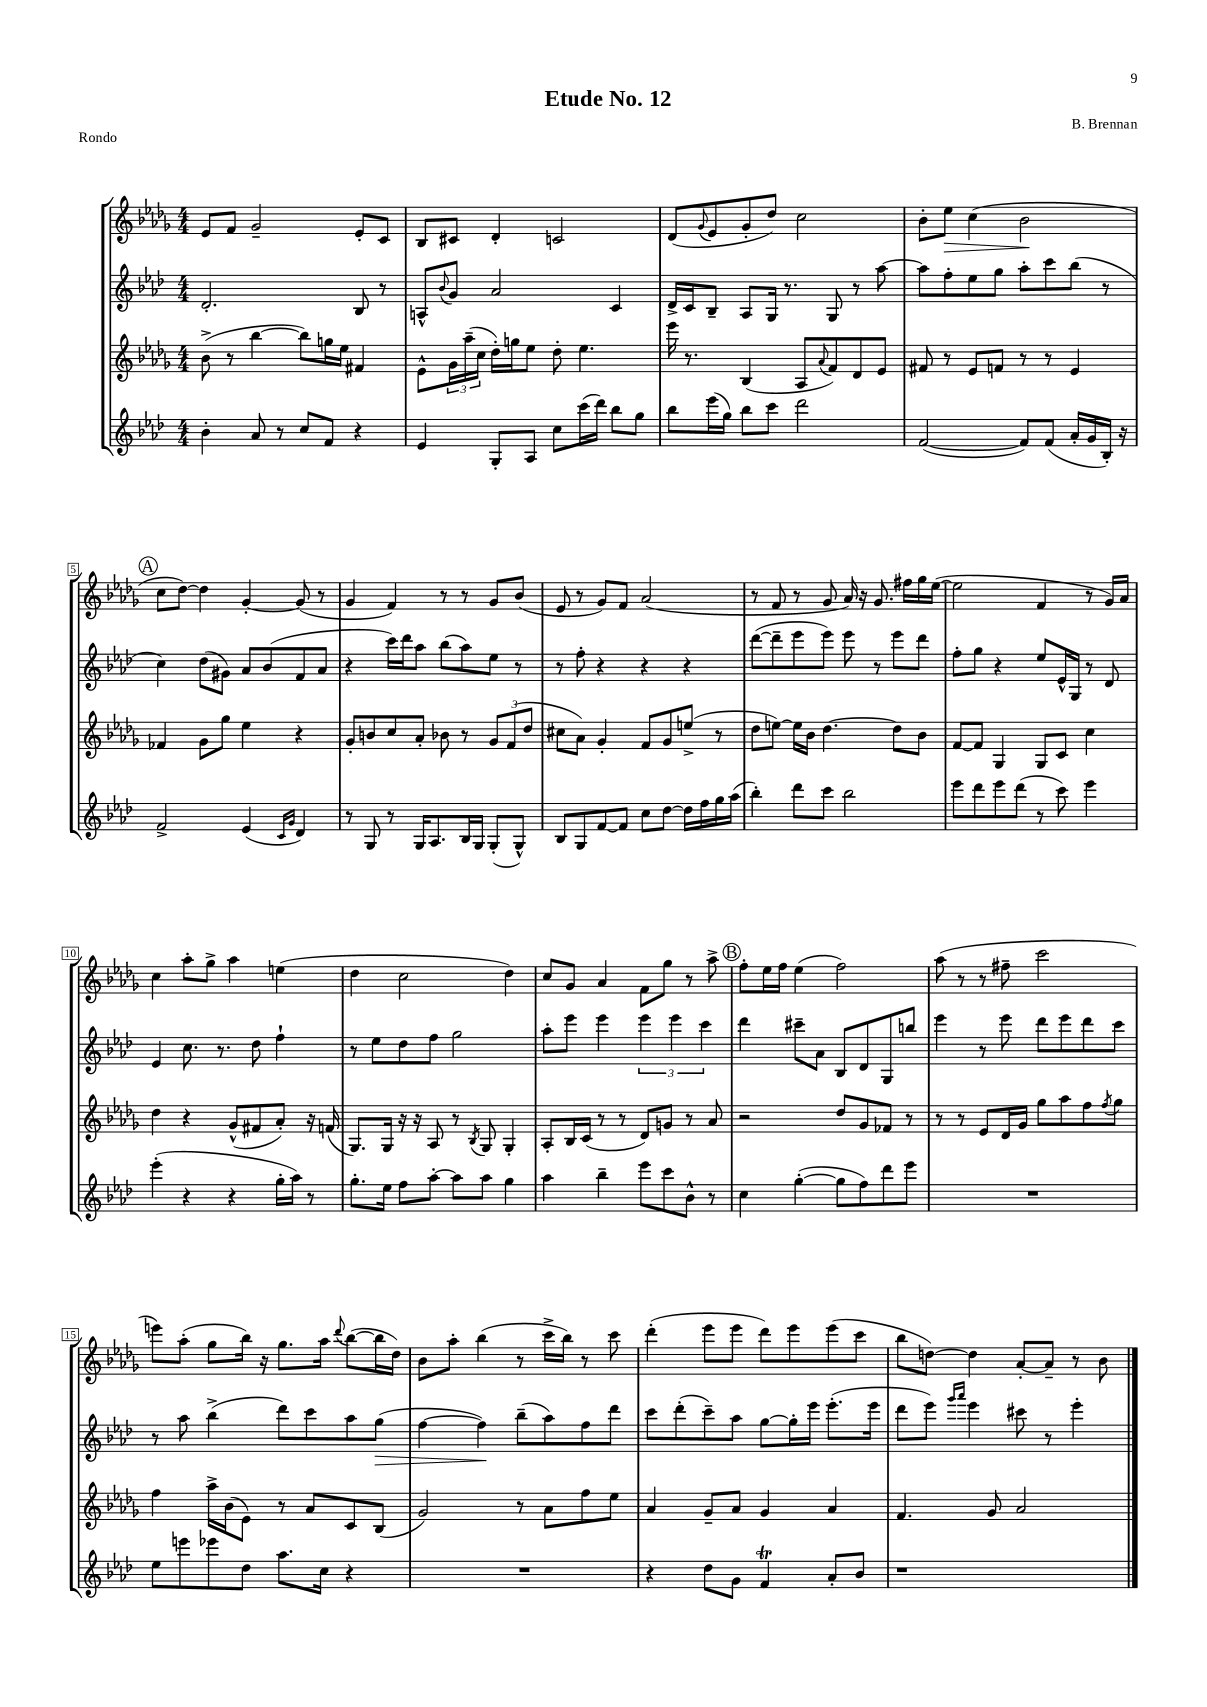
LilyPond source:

\header { title = "Etude No. 12" composer = "B. Brennan" piece = "Rondo" }
<<
\new StaffGroup <<
\new Staff = "s0" {
    \clef treble \key des \major \numericTimeSignature \time 4/4
    ees'8 f'8 ges'2-- ees'8-. c'8 |
    bes8 cis'8 des'4-. c'2 |
    des'8( \appoggiatura { ges'8 } ees'8 ges'8-. des''8) c''2 |
    bes'8-. ees''8\> c''4( bes'2\! |
    \mark \markup { \circle "A" } c''8 des''8~) des''4 ges'4~-. ges'8( r8 |
    ges'4 f'4) r8 r8 ges'8 bes'8( |
    ees'8 r8 ges'8) f'8 aes'2( |
    r8 f'8 r8 ges'8 aes'16) r16 ges'8. fis''16 ges''16 ees''16~( |
    ees''2 f'4 r8 ges'16) aes'16 |
    c''4 aes''8-. ges''8-> aes''4 e''4( |
    des''4 c''2 des''4) |
    c''8 ges'8 aes'4 f'8 ges''8 r8 aes''8-> |
    \mark \markup { \circle "B" } f''8-. ees''16 f''16 ees''4( f''2) |
    aes''8( r8 r8 fis''8-- c'''2 |
    e'''8) aes''8-.( ges''8 bes''16) r16 ges''8. aes''16 \appoggiatura { des'''8 } bes''8~( bes''16 des''16) |
    bes'8 aes''8-. bes''4( r8 c'''16-> bes''16) r8 c'''8 |
    des'''4-.( ees'''8 ees'''8 des'''8) ees'''8 ees'''8( c'''8 |
    bes''8 d''8~) d''4 aes'8~-. aes'8-- r8 bes'8 \bar "|." |
}
\new Staff = "s1" {
    \clef treble \key aes \major \numericTimeSignature \time 4/4
    des'2.-. bes8 r8 |
    a8-^ \appoggiatura { bes'8 } g'8 aes'2 c'4 |
    des'16-> c'16 bes8-- aes8 g16 r8. g8 r8 aes''8~ |
    aes''8 f''8-. ees''8 g''8 aes''8-. c'''8 bes''8( r8 |
    \mark \markup { \circle "A" } c''4) des''8( gis'8) aes'8 bes'8( f'8 aes'8 |
    r4 c'''16) des'''16 aes''8 bes''8( aes''8) ees''8 r8 |
    r8 f''8-. r4 r4 r4 |
    des'''8~( des'''8-- ees'''8 ees'''8) ees'''8 r8 ees'''8 des'''8 |
    f''8-. g''8 r4 ees''8 ees'16-^ g16 r8 des'8 |
    ees'4 c''8. r8. des''8 f''4-! |
    r8 ees''8 des''8 f''8 g''2 |
    aes''8-. ees'''8 ees'''4 \tuplet 3/2 { ees'''4 ees'''4 c'''4 } |
    \mark \markup { \circle "B" } des'''4 cis'''8-- aes'8 bes8 des'8 g8 b''8 |
    ees'''4 r8 ees'''8 des'''8 ees'''8 des'''8 c'''8 |
    r8 aes''8 bes''4->( des'''8) c'''8 aes''8 g''8\>( |
    f''4~ f''4\!) bes''8--( aes''8) f''8 des'''8 |
    c'''8 des'''8-.( c'''8--) aes''8 g''8~ g''16-. ees'''16 ees'''8.-.( ees'''16 |
    des'''8 ees'''8) \grace { g'''16 aes'''16 } ees'''4 cis'''8 r8 ees'''4-. \bar "|." |
}
\new Staff = "s2" {
    \clef treble \key des \major \numericTimeSignature \time 4/4
    bes'8->( r8 bes''4~ bes''8) g''16 ees''16 fis'4 |
    ees'8-^ \tuplet 3/2 { ges'16 aes''16--( c''16 } des''16-.) g''16 ees''8 des''8-. ees''4. |
    ees'''16 r8. bes4( aes8 \appoggiatura { aes'8 } f'8) des'8 ees'8 |
    fis'8 r8 ees'8 f'8 r8 r8 ees'4 |
    \mark \markup { \circle "A" } fes'4 ges'8 ges''8 ees''4 r4 |
    ges'8-. b'8 c''8 aes'8-. bes'8 r8 \tuplet 3/2 { ges'8 f'8( des''8 } |
    cis''8 aes'8) ges'4-. f'8 ges'8 e''8->( r8 |
    des''8 e''8~) e''16 bes'16 des''4.~ des''8 bes'8 |
    f'8~ f'8 ges4 ges8 c'8 c''4 |
    des''4 r4 ges'8-^( fis'8 aes'8-.) r16 f'16( |
    ges8.) ges16 r16 r16 aes8 r8 \acciaccatura { bes8 } ges8 ges4-. |
    aes8-. bes16 c'16( r8 r8 des'8) g'8 r8 aes'8 |
    \mark \markup { \circle "B" } r2 des''8 ges'8 fes'8 r8 |
    r8 r8 ees'8 des'16 ges'16 ges''8 aes''8 f''8 \acciaccatura { f''8 } ges''8 |
    f''4 aes''16-> bes'16( ees'8) r8 aes'8 c'8 bes8( |
    ges'2) r8 aes'8 f''8 ees''8 |
    aes'4 ges'8-- aes'8 ges'4 aes'4 |
    f'4. ges'8 aes'2 \bar "|." |
}
\new Staff = "s3" {
    \clef treble \key aes \major \numericTimeSignature \time 4/4
    bes'4-. aes'8 r8 c''8 f'8 r4 |
    ees'4 g8-. aes8 c''8 c'''16( des'''16) bes''8 g''8 |
    bes''8 ees'''16( g''16) bes''8 c'''8 des'''2 |
    f'2~( f'8) f'8( aes'16-. g'16 bes16-.) r16 |
    \mark \markup { \circle "A" } f'2-> ees'4( \grace { c'16 g'16 } des'4) |
    r8 g8 r8 g16 aes8. bes16 g16 g8-.( g8-^) |
    bes8 g8 f'8~ f'8 c''8 des''8~ des''16 f''16 g''16 aes''16( |
    bes''4-.) des'''8 c'''8 bes''2 |
    ees'''8 des'''8 ees'''8 des'''8( r8 c'''8) ees'''4 |
    ees'''4-.( r4 r4 g''16-. aes''16) r8 |
    g''8.-. ees''16 f''8 aes''8~-. aes''8 aes''8 g''4 |
    aes''4 bes''4-- ees'''8 c'''8 bes'8-^ r8 |
    \mark \markup { \circle "B" } c''4 g''4~-.( g''8 f''8) des'''8 ees'''8 |
    R1 |
    ees''8 e'''8 ees'''8 des''8 aes''8. c''16 r4 |
    R1 |
    r4 des''8 g'8 f'4\trill aes'8-. bes'8 |
    r1 \bar "|." |
}
>>
>>
\layout { \context { \Score \override BarNumber.stencil = #(make-stencil-boxer 0.1 0.3 ly:text-interface::print) } }
